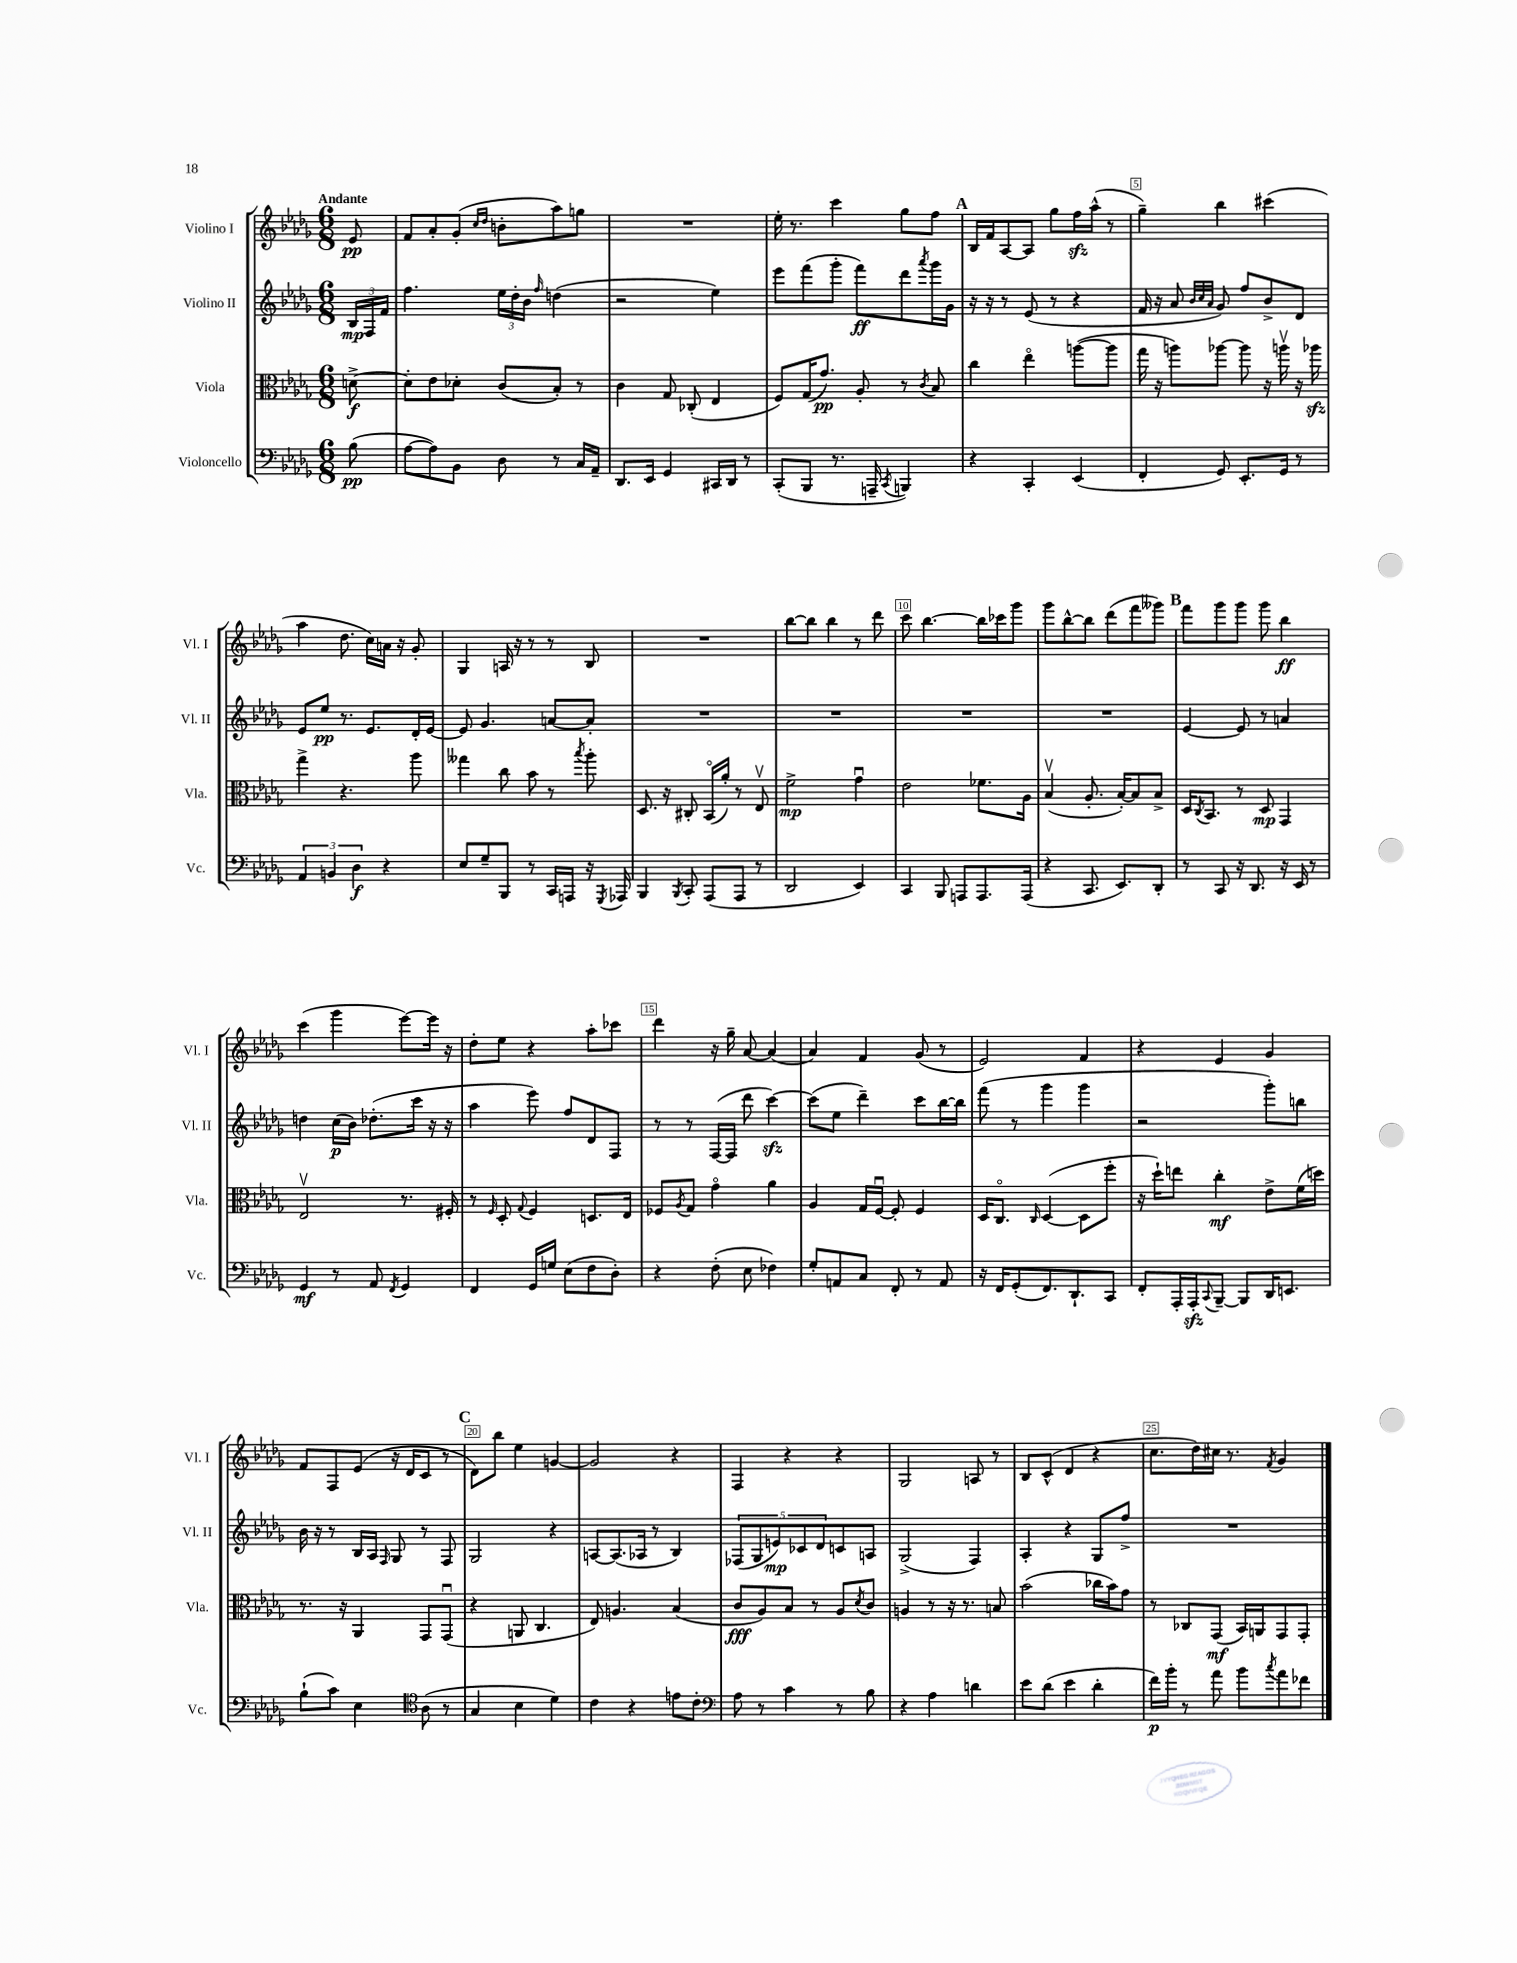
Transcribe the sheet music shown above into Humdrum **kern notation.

**kern	**dynam	**kern	**dynam	**kern	**dynam	**kern	**dynam
*part4	*part4	*part3	*part3	*part2	*part2	*part1	*part1
*staff4	*staff4	*staff3	*staff3	*staff2	*staff2	*staff1	*staff1
*I"Violoncello	*	*I"Viola	*	*I"Violino II	*	*I"Violino I	*
*I'Vc.	*	*I'Vla.	*	*I'Vl. II	*	*I'Vl. I	*
*clefF4	*	*clefC3	*	*clefG2	*	*clefG2	*
*k[b-e-a-d-g-]	*	*k[b-e-a-d-g-]	*	*k[b-e-a-d-g-]	*	*k[b-e-a-d-g-]	*
*M6/8	*	*M6/8	*	*M6/8	*	*M6/8	*
=	=	=	=	=	=	=	=
!	!	!	!	!	!	!LO:TX:a:B:t=Andante	!
(8B-\	pp	[8dn^\	f	24B-/LL	mp	8e-/	pp
.	.	.	.	24F/	.	.	.
.	.	.	.	24f/JJ	.	.	.
=1	=1	=1	=1	=1	=1	=1	=1
[8A-\L	.	8d'\L]	.	4.ff\	.	8f/L	.
8A-\])	.	8e-\	.	.	.	8a-'/	.
8BB-\J	.	8d-X'\J	.	.	.	(8g-'/J	.
.	.	.	.	.	.	16qqcc/LL	.
.	.	.	.	.	.	16qqdd-/JJ	.
8D-\	.	(8c/L	.	24ee-\LL	.	8bn'\L	.
.	.	.	.	24dd-'\	.	.	.
.	.	.	.	24b-\JJ	.	.	.
.	.	.	.	16qqff/	.	.	.
8r	.	8B-'/J)	.	(4ddn\	.	8aa-\)	.
16C/LL	.	8r	.	.	.	8ggn\J	.
16AA-~/JJ	.	.	.	.	.	.	.
=2	=2	=2	=2	=2	=2	=2	=2
8.DD-/L	.	4c\	.	2r	.	2.r	.
16EE-/Jk	.	.	.	.	.	.	.
4GG-/	.	8G-/	.	.	.	.	.
.	.	(8C-X'/	.	.	.	.	.
16CC#X/LL	.	4E-/	.	4ee-\)	.	.	.
16DD-/JJ	.	.	.	.	.	.	.
8r	.	.	.	.	.	.	.
=3	=3	=3	=3	=3	=3	=3	=3
(8CC'/L	.	8F/L)	.	8eee-\L	.	16ee-'\	.
.	.	.	.	.	.	8.r	.
8BBB-/J	.	(16G-/K	.	(8fff\	.	.	.
.	.	8.g-/J)	pp	.	.	.	.
8.r	.	.	.	8ggg-'\J	.	4ccc\	.
.	.	8A-'/	.	8fff\L)	ff	.	.
16AAAn~/	.	.	.	.	.	.	.
8qCC/	.	.	.	.	.	.	.
4BBBn/)	.	8r	.	8ddd-\	.	8gg-\L	.
.	.	8qc/	.	8qaaa-/	.	.	.
.	.	8B-/	.	16ggg-\L	.	8ff\J	.
.	.	.	.	16g-\JJ	.	.	.
!!LO:REH:place=s1:t=A
=4	=4	=4	=4	=4	=4	=4	=4
4r	.	4cc\	.	16r	.	16B-/LL	.
.	.	.	.	16r	.	16f/J	.
.	.	.	.	8r	.	[8A-/	.
4CC'/	.	4ee-\	.	(8e-/	.	8A-/J]	.
.	.	.	.	8r	.	8gg-\L	.
(4EE-/	.	([8aan\L	.	4r	.	16ffzz\L	.
.	.	.	.	.	.	(16aa-^^\JJ	.
.	.	8aa\J]	.	.	.	8r	.
=5	=5	=5	=5	=5	=5	=5	=5
4FF'/	.	16gg-\	.	16f/	.	4gg-~\)	.
.	.	16r	.	16r	.	.	.
.	.	8aan\L)	.	8a-/	.	.	.
.	.	.	.	32qqb-/LLL	.	.	.
.	.	.	.	32qqcc/	.	.	.
.	.	.	.	32qqa-/JJJ	.	.	.
8GG-/)	.	[8aa-X\J	.	8g-/)	.	4bb-\	.
8.EE-'/L	.	8aa-\]	.	8ff/L	.	.	.
.	.	16r	.	8b-^/	.	(4ccc#X\	.
16GG-/Jk	.	16aanv\	.	.	.	.	.
8r	.	16r	.	8d-/J	.	.	.
.	.	16aa-Xzz\	.	.	.	.	.
!!LO:LB:g=z
=6	=6	=6	=6	=6	=6	=6	=6
6AA-/	.	4gg-^\	.	8e-/L	.	4aa-\	.
.	.	.	.	8ee-/J	pp	.	.
6BBn/	.	.	.	.	.	.	.
.	.	4.r	.	8.r	.	8.dd-\	.
6D-\	f	.	.	.	.	.	.
.	.	.	.	8.e-/L	.	16cc\LL)	.
4r	.	.	.	.	.	16an\JJ	.
.	.	.	.	.	.	16r	.
.	.	8aa-\	.	16d-'/L	.	8g-'/	.
.	.	.	.	[16e-/JJ	.	.	.
=7	=7	=7	=7	=7	=7	=7	=7
8E-/L	.	4gg--X\	.	8e-/]	.	4G-/	.
8G-~/	.	.	.	4.g-/	.	.	.
8BBB-/J	.	8cc\	.	.	.	16An/	.
.	.	.	.	.	.	16r	.
8r	.	8b-\	.	.	.	8r	.
16CC/LL	.	8r	.	[8an/L	.	8r	.
16AAAn/JJ	.	.	.	.	.	.	.
.	.	8qbb-/	.	.	.	.	.
16r	.	8aa-'\	.	8a'/J]	.	8B-/	.
8qGGG-/	.	.	.	.	.	.	.
16AAA-X/	.	.	.	.	.	.	.
=8	=8	=8	=8	=8	=8	=8	=8
4BBB-/	.	8.D-/	.	2.r	.	2.r	.
.	.	16r	.	.	.	.	.
8qBBB-/	.	.	.	.	.	.	.
8CC'/	.	8C#X'/	.	.	.	.	.
(8AAA-/L	.	(16BB-/LL	.	.	.	.	.
.	.	16a-'/JJ)	.	.	.	.	.
8AAA-/J	.	8r	.	.	.	.	.
8r	.	8E-v/	.	.	.	.	.
=9	=9	=9	=9	=9	=9	=9	=9
2DD-/	.	2f^\	mp	2.r	.	[8bb-\L	.
.	.	.	.	.	.	8bb-\J]	.
.	.	.	.	.	.	4bb-\	.
4EE-/)	.	4g-u\	.	.	.	8r	.
.	.	.	.	.	.	8ddd-\	.
=10	=10	=10	=10	=10	=10	=10	=10
4CC/	.	2e-\	.	2.r	.	8ccc\	.
.	.	.	.	.	.	[4.bb-\	.
8BBB-/	.	.	.	.	.	.	.
8AAAn/L	.	.	.	.	.	.	.
8.AAA/	.	8.f-X\L	.	.	.	16bb-\LL]	.
.	.	.	.	.	.	16ccc-X\J	.
.	.	.	.	.	.	8ggg-\J	.
(16AAA/Jk	.	16A-\Jk	.	.	.	.	.
=11	=11	=11	=11	=11	=11	=11	=11
4r	.	(4B-v/	.	2.r	.	8ggg-\L	.
.	.	.	.	.	.	[8bb-^^\	.
8.CC/	.	8.A-'/	.	.	.	8bb-\J]	.
.	.	.	.	.	.	(8ddd-\L	.
8.EE-/L)	.	[16B-'/KL)	.	.	.	.	.
.	.	8B-/]	.	.	.	8fff\	.
8DD-'/J	.	8B-^/J	.	.	.	8ggg--X\J)	.
!!LO:REH:place=s1:t=B
=12	=12	=12	=12	=12	=12	=12	=12
8r	.	16D-/KL	.	[4e-/	.	8fff\L	.
.	.	8qC/	.	.	.	.	.
.	.	8.BB-/J	.	.	.	.	.
8CC/	.	.	.	.	.	8ggg-\	.
16r	.	8r	.	8e-/]	.	8ggg-\J	.
8.DD-/	.	.	.	.	.	.	.
.	.	8D-/	mp	8r	.	8ggg-\	.
16r	.	4GG-/	.	4an/	.	4bb-\	ff
16EE-/	.	.	.	.	.	.	.
8r	.	.	.	.	.	.	.
!!LO:LB:g=z
=13	=13	=13	=13	=13	=13	=13	=13
4GG-/	mf	2E-v/	.	4ddn\	.	(4ccc\	.
8r	.	.	.	(16cc\LL	p	4ggg-\	.
.	.	.	.	16b-\JJ)	.	.	.
8AA-/	.	.	.	(8.dd-X'\L	.	.	.
8qFF/	.	.	.	.	.	.	.
4GG-/	.	8.r	.	.	.	[8eee-\L)	.
.	.	.	.	16ccc\Jk	.	.	.
.	.	.	.	16r	.	16eee-\Jk]	.
.	.	16F#X'/	.	16r	.	16r	.
=14	=14	=14	=14	=14	=14	=14	=14
4FF/	.	8r	.	4aa-\	.	8dd-'\L	.
.	.	16qqF/	.	.	.	.	.
.	.	8D-'/	.	.	.	8ee-\J	.
.	.	8qqG-/	.	.	.	.	.
16GG-/LL	.	4F/	.	8eee-\)	.	4r	.
16Gn/JJ	.	.	.	.	.	.	.
(8E-\L	.	.	.	8ff/L	.	.	.
8F\	.	8.Dn/L	.	8d-/	.	8aa-'\L	.
8D-'\J)	.	.	.	8F/J	.	8ccc-X\J	.
.	.	16E-/Jk	.	.	.	.	.
=15	=15	=15	=15	=15	=15	=15	=15
4r	.	8F-X/L	.	8r	.	4ddd-\	.
.	.	8qA-/	.	.	.	.	.
.	.	8G-/J	.	8r	.	.	.
(8F'\	.	4g-\	.	([16F/LL	.	16r	.
.	.	.	.	16F/JJ]	.	16gg-~\	.
8E-\	.	.	.	8ddd-\	.	[8a-/	.
4F-X\)	.	4a-\	.	[4ccczz\)	.	(4a-/]	.
=16	=16	=16	=16	=16	=16	=16	=16
8G-'/L	.	4A-/	.	(8ccc\L]	.	4a-/)	.
8AAn/	.	.	.	8ee-\J	.	.	.
8C/J	.	16G-/LL	.	4ddd-~\)	.	4f/	.
.	.	[16Fu/JJ	.	.	.	.	.
8FF'/	.	8F'/]	.	.	.	.	.
8r	.	4F/	.	8ccc\L	.	(8g-/	.
8AA/	.	.	.	[16bb-\L	.	8r	.
.	.	.	.	16bb-\JJ]	.	.	.
=17	=17	=17	=17	=17	=17	=17	=17
16r	.	16D-/KL	.	(8fff\	.	2e-/)	.
16FF/KL	.	8.C/J	.	.	.	.	.
(8GG-'/	.	.	.	8r	.	.	.
.	.	16qqC/	.	.	.	.	.
8.FF/)	.	([4D-/	.	4ggg-\	.	.	.
8.DD-`/	.	.	.	.	.	.	.
.	.	8D-\L]	.	4ggg-\	.	4f/	.
8CC/J	.	8ff'\J	.	.	.	.	.
=18	=18	=18	=18	=18	=18	=18	=18
8FF'/L	.	16r	.	2r	.	4r	.
.	.	16dd-`\KL)	.	.	.	.	.
16AAA-'/L	.	8een\J	.	.	.	.	.
16AAA-zz'/J	.	.	.	.	.	.	.
8qqCC/	.	.	.	.	.	.	.
[8BBB-~/J	.	4cc'\	mf	.	.	4e-/	.
8BBB-/L]	.	.	.	.	.	.	.
16DD-/K	.	8e-^\L	.	8ggg-'\L)	.	4g-/	.
8.EEn/J	.	.	.	.	.	.	.
.	.	(16f\L	.	8bbn\J	.	.	.
.	.	16ddn\JJ)	.	.	.	.	.
!!LO:LB:g=z
=19	=19	=19	=19	=19	=19	=19	=19
(8B-`\L	.	8.r	.	16b-\	.	8f/L	.
.	.	.	.	16r	.	.	.
8c\J)	.	.	.	8r	.	8F/	.
.	.	16r	.	.	.	.	.
4E-\	.	4AA-/	.	16B-/LL	.	(8e-/J	.
.	.	.	.	16A-/JJ	.	.	.
.	.	.	.	16qqF/	.	.	.
.	.	.	.	8G-/	.	16r	.
.	.	.	.	.	.	16d-/KL	.
*clefC4	*	*	*	*	*	*	*
(8A-\	.	8GG-/L	.	8r	.	8c/J	.
8r	.	(8GG-u/J	.	8F/	.	8r	.
!!LO:REH:place=s1:t=C
=20	=20	=20	=20	=20	=20	=20	=20
4G-/	.	4r	.	2G-/	.	8d-\L)	.
.	.	.	.	.	.	8bb-\J	.
4B-\	.	8AAn/	.	.	.	4ee-\	.
.	.	4.C/	.	.	.	.	.
4d-\)	.	.	.	4r	.	[4gn/	.
=21	=21	=21	=21	=21	=21	=21	=21
4c\	.	8E-/)	.	[8An/L	.	2g/]	.
.	.	4.An/	.	(8.A/]	.	.	.
4r	.	.	.	.	.	.	.
.	.	.	.	16A-X/Jk	.	.	.
.	.	.	.	8r	.	.	.
8en\L	.	(4B-/	.	4B-/)	.	4r	.
8c'\J	.	.	.	.	.	.	.
=22	=22	=22	=22	=22	=22	=22	=22
*clefF4	*	*	*	*	*	*	*
8A-\	.	8c/L	fff	(10F-X/L	.	4F/	.
.	.	.	.	10G-/	.	.	.
8r	.	8A-/)	.	.	.	.	.
.	.	.	.	10en/)	mp	.	.
4c\	.	8B-/J	.	.	.	4r	.
.	.	.	.	10c-X/	.	.	.
.	.	8r	.	.	.	.	.
.	.	.	.	10d-/	.	.	.
8r	.	8A-/L	.	8cn/	.	4r	.
.	.	8qd-/	.	.	.	.	.
8B-\	.	8c/J	.	8An/J	.	.	.
=23	=23	=23	=23	=23	=23	=23	=23
4r	.	4An/	.	(2G-^/	.	2G-/	.
4A-\	.	8r	.	.	.	.	.
.	.	16r	.	.	.	.	.
.	.	8.r	.	.	.	.	.
4dn\	.	.	.	4F/)	.	8An/	.
.	.	8Bn/	.	.	.	8r	.
=24	=24	=24	=24	=24	=24	=24	=24
8e-\L	.	(2b-\	.	4A-'/	.	8B-/L	.
(8d-\J	.	.	.	.	.	(8c^^/J	.
4e-\	.	.	.	4r	.	4d-/	.
4d-'\	.	16cc-X\LL	.	8G-/L	.	4r	.
.	.	16b-\J)	.	.	.	.	.
.	.	8g-\J	.	8ff^/J	.	.	.
=25	=25	=25	=25	=25	=25	=25	=25
16f\LL)	p	8r	.	2.r	.	8.cc\L	.
16b-'\JJ	.	.	.	.	.	.	.
8r	.	8C-X/L	.	.	.	.	.
.	.	.	.	.	.	16dd-\L)	.
8a-\	.	(8GG-/J	mf	.	.	16cc#X\JJ	.
.	.	.	.	.	.	8.r	.
8b-\L	.	16BB-/LL)	.	.	.	.	.
.	.	16AAn/J	.	.	.	.	.
8qcc/	.	.	.	.	.	8qf/	.
8a-\	.	8GG-/	.	.	.	4g-/	.
8f-X\J	.	8GG-'/J	.	.	.	.	.
==	==	==	==	==	==	==	==
*-	*-	*-	*-	*-	*-	*-	*-
